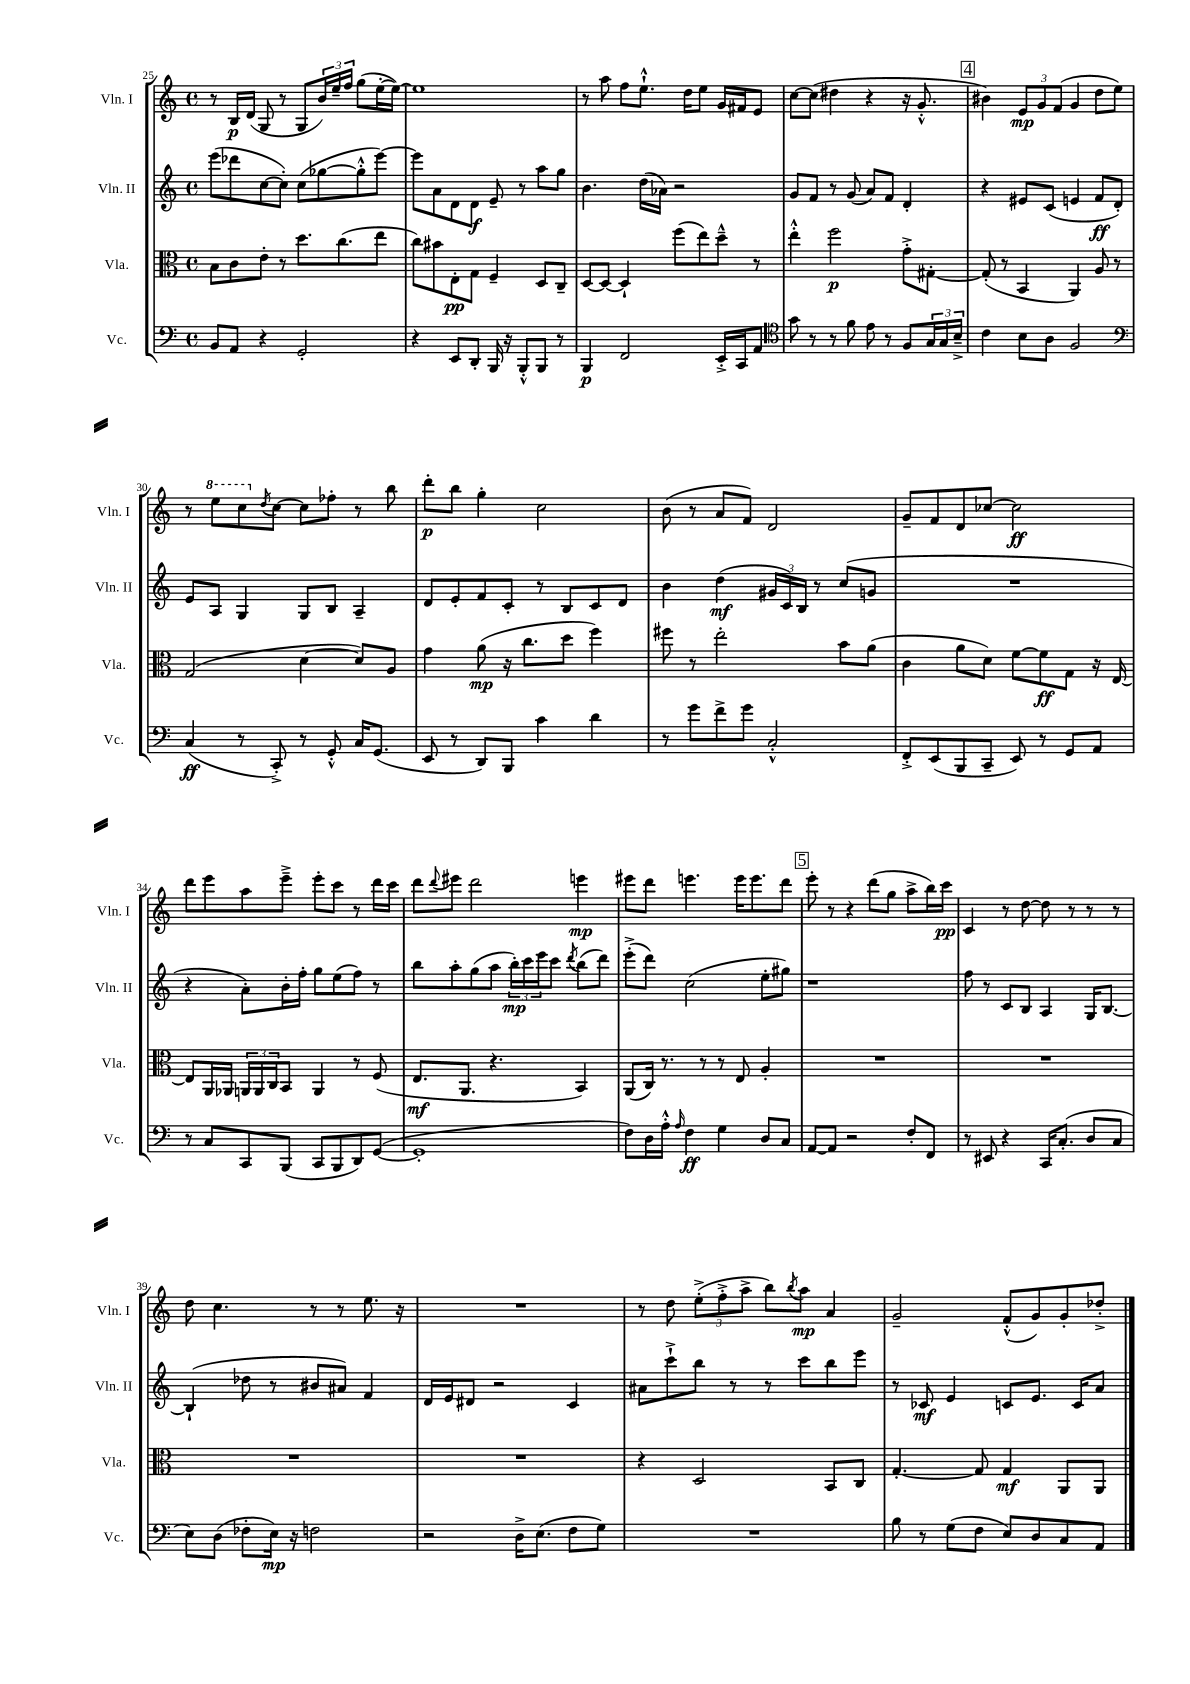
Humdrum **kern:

**kern	**dynam	**kern	**dynam	**kern	**dynam	**kern	**dynam
*part4	*part4	*part3	*part3	*part2	*part2	*part1	*part1
*staff4	*staff4	*staff3	*staff3	*staff2	*staff2	*staff1	*staff1
*I"Vc.	*	*I"Vla.	*	*I"Vln. II	*	*I"Vln. I	*
*I'Vc.	*	*I'Vla.	*	*I'Vln. II	*	*I'Vln. I	*
*clefF4	*	*clefC3	*	*clefG2	*	*clefG2	*
*k[]	*	*k[]	*	*k[]	*	*k[]	*
*M4/4	*	*M4/4	*	*M4/4	*	*M4/4	*
*met(c)	*	*met(c)	*	*met(c)	*	*met(c)	*
=25	=25	=25	=25	=25	=25	=25	=25
8BB/L	.	8B\L	.	(8eee\L	.	8r	.
8AA/J	.	8c\	.	8ddd-X\	.	16B/LL	p
.	.	.	.	.	.	(16d/JJ	.
4r	.	8e'\J	.	[8cc\	.	8G/	.
.	.	8r	.	8cc'\J])	.	8r	.
2GG'/	.	8.dd\L	.	(8cc\L	.	8G/L	.
.	.	.	.	[8gg-X\	.	24b/L)	.
.	.	.	.	.	.	24ee~/	.
.	.	(8.cc\	.	.	.	.	.
.	.	.	.	.	.	24ff/JJ	.
.	.	.	.	8gg-'^^\]	.	(8gg\L	.
.	.	8ee\J	.	[8eee\J)	.	[16ee'\L	.
.	.	.	.	.	.	16ee\JJ_)	.
=26	=26	=26	=26	=26	=26	=26	=26
4r	.	8cc\L)	.	8eee\L]	.	1ee]	.
.	.	8b#X\	.	8a\	.	.	.
8EE/L	.	8E'\	pp	8d\	.	.	.
8DD'/J	.	8G\J	.	8d\J	f	.	.
16BBB/	.	4F~/	.	8e~/	.	.	.
16r	.	.	.	.	.	.	.
8BBB'^^/L	.	.	.	8r	.	.	.
8BBB/J	.	8D/L	.	8aa\L	.	.	.
8r	.	8C~/J	.	8gg\J	.	.	.
=27	=27	=27	=27	=27	=27	=27	=27
4BBB/	p	[8D/L	.	4.b\	.	8r	.
.	.	8D/J_	.	.	.	8aa\	.
2FF/	.	4D`/]	.	.	.	8ff\L	.
.	.	.	.	(16dd\LL	.	8.ee`^^\J	.
.	.	.	.	16a-X\JJ)	.	.	.
.	.	(8ff\L	.	2r	.	.	.
.	.	.	.	.	.	16dd\KL	.
.	.	8ee\)	.	.	.	8ee\J	.
16EE'^/LL	.	8dd~^^\J	.	.	.	16g/LL	.
16CC/J	.	.	.	.	.	16f#X/J	.
8AA/J	.	8r	.	.	.	8e/J	.
=28	=28	=28	=28	=28	=28	=28	=28
*clefC4	*	*	*	*	*	*	*
8g\	.	4ee'^^\	.	8g/L	.	[8cc\L	.
8r	.	.	.	8f/J	.	(8cc\J]	.
8r	.	2ff\	p	8r	.	4dd#X\	.
8f\	.	.	.	(8g/	.	.	.
8e\	.	.	.	8a/L)	.	4r	.
8r	.	.	.	8f/J	.	.	.
8F/L	.	8g'^\L	.	4d'/	.	16r	.
.	.	.	.	.	.	8.g'^^/	.
24G/L	.	[8G#X'\J	.	.	.	.	.
24G/	.	.	.	.	.	.	.
24B~^/JJ	.	.	.	.	.	.	.
!!LO:REH:place=s1:t=4
=29	=29	=29	=29	=29	=29	=29	=29
4c\	.	(8G#'/]	.	4r	.	4b#X\)	.
.	.	8r	.	.	.	.	.
8B\L	.	4BB/	.	8e#X/L	.	12e/L	mp
.	.	.	.	.	.	12g/	.
8A\J	.	.	.	(8c/J	.	.	.
.	.	.	.	.	.	(12f/J	.
2F/	.	4AA/)	.	4en/	.	4g/	.
.	.	8A/	.	8f/L	ff	8dd\L	.
.	.	8r	.	8d'/J)	.	8ee\J)	.
!!LO:LB:g=z
=30	=30	=30	=30	=30	=30	=30	=30
*clefF4	*	*	*	*	*	*	*
(4C/	ff	(2G/	.	8e/L	.	8r	.
*	*	*	*	*	*	*8va	*
.	.	.	.	8A/J	.	8eee\L	.
8r	.	.	.	4G/	.	8ccc\	.
*	*	*	*	*	*	*X8va	*
.	.	.	.	.	.	8qdd/	.
8CC'^/)	.	.	.	.	.	[8cc\J	.
8r	.	[4d\	.	8G/L	.	8cc\L]	.
8GG'^^/	.	.	.	8B/J	.	8ff-X'\J	.
16C/KL	.	8d/L])	.	4A~/	.	8r	.
(8.GG/J	.	.	.	.	.	.	.
.	.	8A/J	.	.	.	8bb\	.
=31	=31	=31	=31	=31	=31	=31	=31
8EE/	.	4g\	.	8d/L	.	8ddd'\L	p
8r	.	.	.	8e'/	.	8bb\J	.
8DD/L)	.	(8a\	mp	8f/	.	4gg'\	.
8BBB/J	.	16r	.	8c'/J	.	.	.
.	.	8.cc\L	.	.	.	.	.
4c\	.	.	.	8r	.	2cc\	.
.	.	8dd\J	.	8B/L	.	.	.
4d\	.	4ff\)	.	8c/	.	.	.
.	.	.	.	8d/J	.	.	.
=32	=32	=32	=32	=32	=32	=32	=32
8r	.	8ff#X\	.	4b\	.	(8b\	.
8g\L	.	8r	.	.	.	8r	.
8f^\	.	2ee'\	.	(4dd\	mf	8a/L	.
8g\J	.	.	.	.	.	8f/J)	.
2C'^^/	.	.	.	24g#X/LL	.	2d/	.
.	.	.	.	24c/)	.	.	.
.	.	.	.	24B/JJ	.	.	.
.	.	.	.	8r	.	.	.
.	.	8b\L	.	(8cc/L	.	.	.
.	.	(8a\J	.	8gn/J	.	.	.
=33	=33	=33	=33	=33	=33	=33	=33
8FF'^/L	.	4c\	.	1r	.	8g~/L	.
(8EE/	.	.	.	.	.	8f/	.
8BBB/	.	8a\L	.	.	.	8d/	.
8CC~/J	.	8d\J)	.	.	.	[8cc-X/J	.
8EE/)	.	[8f\L	.	.	.	2cc-\]	ff
8r	.	8f\]	ff	.	.	.	.
8GG/L	.	8G\J	.	.	.	.	.
8AA/J	.	16r	.	.	.	.	.
.	.	[16E/	.	.	.	.	.
!!LO:LB:g=z
=34	=34	=34	=34	=34	=34	=34	=34
8r	.	8E/L]	.	4r	.	8ddd\L	.
8C/L	.	16AA/L	.	.	.	8eee\	.
.	.	16AA-X/JJ	.	.	.	.	.
8CC/	.	24AAn/LL	.	8a'\L)	.	8aa\	.
.	.	24AA/	.	.	.	.	.
.	.	24C/J	.	.	.	.	.
(8BBB/J	.	8BB/J	.	16b'\L	.	8eee~^\J	.
.	.	.	.	16ff'\JJ	.	.	.
8CC/L	.	4AA/	.	8gg\L	.	8eee'\L	.
8BBB/	.	.	.	(8ee\	.	8ccc\J	.
8DD/)	.	8r	.	8ff\J)	.	8r	.
([8GG/J	.	(8F/	.	8r	.	16ddd\LL	.
.	.	.	.	.	.	16ccc\JJ	.
=35	=35	=35	=35	=35	=35	=35	=35
1GG']	.	8.E/L	mf	8bb\L	.	8ddd\L	.
.	.	.	.	.	.	8qqddd/	.
.	.	.	.	8aa'\	.	8eee#X\J	.
.	.	8.AA/J	.	.	.	.	.
.	.	.	.	(8gg\	.	2ddd\	.
.	.	4.r	.	8aa\J	.	.	.
.	.	.	.	24bb'\LL)	mp	.	.
.	.	.	.	24ccc\	.	.	.
.	.	.	.	24eee\J	.	.	.
.	.	.	.	8ccc\J	.	.	.
.	.	.	.	8qddd/	.	.	.
.	.	4BB/)	.	(8bb\L	.	4eeen\	mp
.	.	.	.	8ddd\J)	.	.	.
=36	=36	=36	=36	=36	=36	=36	=36
8F\L)	.	(8AA/L	.	(8eee'^\L	.	8eee#X\L	.
16D\L	.	16C/Jk)	.	8ddd\J)	.	8ddd\J	.
16A'^^\JJ	.	8.r	.	.	.	.	.
16qqA/	.	.	.	.	.	.	.
4F\	ff	.	.	(2cc\	.	4.eeen\	.
.	.	8r	.	.	.	.	.
4G\	.	8r	.	.	.	.	.
.	.	8E/	.	.	.	16eee\KL	.
.	.	.	.	.	.	8.eee\	.
8D/L	.	4A'/	.	8ee'\L	.	.	.
8C/J	.	.	.	8gg#X\J)	.	8ddd\J	.
!!LO:REH:place=s1:t=5
=37	=37	=37	=37	=37	=37	=37	=37
[8AA/L	.	1r	.	1r	.	8eee'\	.
8AA/J]	.	.	.	.	.	8r	.
2r	.	.	.	.	.	4r	.
.	.	.	.	.	.	(8ddd\L	.
.	.	.	.	.	.	8gg\J	.
8F'/L	.	.	.	.	.	8aa^\L	.
8FF/J	.	.	.	.	.	16bb\L)	.
.	.	.	.	.	.	16ccc\JJ	pp
=38	=38	=38	=38	=38	=38	=38	=38
8r	.	1r	.	8ff\	.	4c/	.
8EE#X/	.	.	.	8r	.	.	.
4r	.	.	.	8c/L	.	8r	.
.	.	.	.	8B/J	.	[8dd\	.
16CC/KL	.	.	.	4A/	.	8dd\]	.
(8.C'/J	.	.	.	.	.	.	.
.	.	.	.	.	.	8r	.
8D/L	.	.	.	16G/KL	.	8r	.
.	.	.	.	[8.B/J	.	.	.
8C/J	.	.	.	.	.	8r	.
!!LO:LB:g=z
=39	=39	=39	=39	=39	=39	=39	=39
8E\L)	.	1r	.	(4B`/]	.	8dd\	.
(8D\J	.	.	.	.	.	4.cc\	.
8F-X'\L	.	.	.	8dd-X\	.	.	.
16E\Jk)	mp	.	.	8r	.	.	.
16r	.	.	.	.	.	.	.
2Fn\	.	.	.	8b#X/L	.	8r	.
.	.	.	.	8a#X/J)	.	8r	.
.	.	.	.	4f/	.	8.ee\	.
.	.	.	.	.	.	16r	.
=40	=40	=40	=40	=40	=40	=40	=40
2r	.	1r	.	16d/LL	.	1r	.
.	.	.	.	16e/J	.	.	.
.	.	.	.	8d#X/J	.	.	.
.	.	.	.	2r	.	.	.
16D^\KL	.	.	.	.	.	.	.
(8.E\J	.	.	.	.	.	.	.
8F\L	.	.	.	4c/	.	.	.
8G\J)	.	.	.	.	.	.	.
=41	=41	=41	=41	=41	=41	=41	=41
1r	.	4r	.	8a#X\L	.	8r	.
.	.	.	.	8ccc`^\	.	8dd\	.
.	.	2D/	.	8bb\J	.	(12ee'^\L	.
.	.	.	.	.	.	12ff'^\	.
.	.	.	.	8r	.	.	.
.	.	.	.	.	.	12aa^\J	.
.	.	.	.	8r	.	8bb\L)	.
.	.	.	.	.	.	8qbb/	.
.	.	.	.	8ccc\L	.	8aa\J	mp
.	.	8BB/L	.	8bb\	.	4a/	.
.	.	8C/J	.	8eee\J	.	.	.
=42	=42	=42	=42	=42	=42	=42	=42
8B\	.	[4.G'/	.	8r	.	2g~/	.
8r	.	.	.	8c-X/	mf	.	.
(8G\L	.	.	.	4e/	.	.	.
8F\J	.	8G/]	.	.	.	.	.
8E/L)	.	4G/	mf	8cn/L	.	(8f'^^/L	.
8D/	.	.	.	8.e/J	.	8g/)	.
8C/	.	8AA/L	.	.	.	8g'/	.
.	.	.	.	16c/KL	.	.	.
8AA/J	.	8AA/J	.	8a/J	.	8dd-X'^/J	.
==	==	==	==	==	==	==	==
*-	*-	*-	*-	*-	*-	*-	*-
